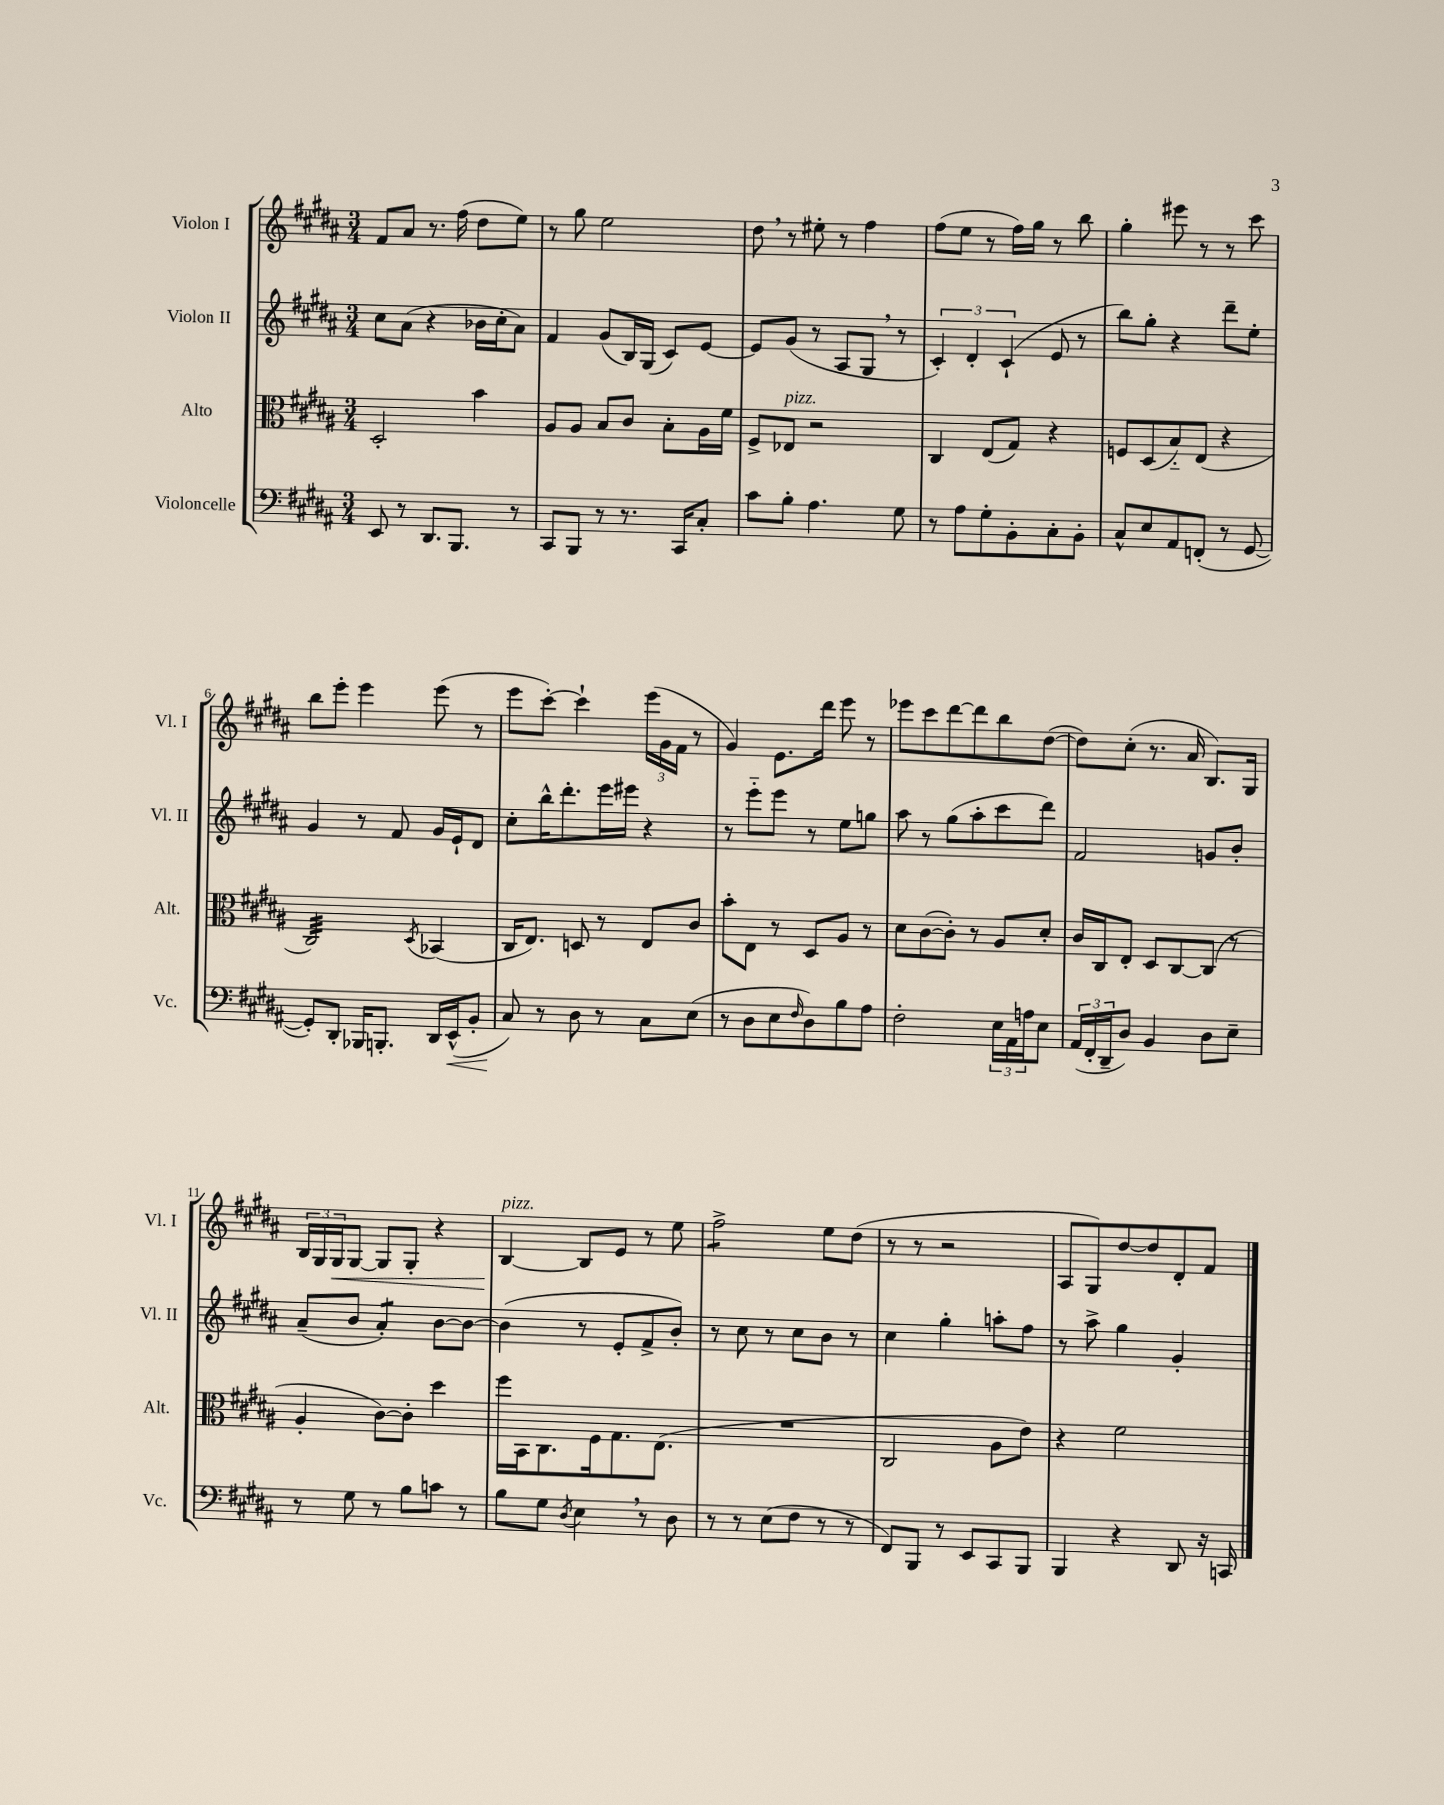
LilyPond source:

<<
\new StaffGroup <<
\new Staff = "s0" \with { instrumentName = "Violon I" shortInstrumentName = "Vl. I" } {
    \clef treble \key b \major \numericTimeSignature \time 3/4
    fis'8 ais'8 r8. fis''16( dis''8 e''8) |
    r8 gis''8 e''2 |
    dis''8 \breathe r8 eis''8-. r8 fis''4 |
    fis''8( e''8 r8 fis''16) gis''16 r8 b''8 |
    gis''4-. eis'''8 r8 r8 cis'''8 |
    b''8 e'''8-. e'''4 e'''8( r8 |
    e'''8 cis'''8~-.) cis'''4-! \tuplet 3/2 { e'''16( gis'16 fis'16 } r8 |
    gis'4) e'8. dis'''16 e'''8 r8 |
    ees'''8 cis'''8 dis'''8~ dis'''8 b''8 dis''8~( |
    dis''8) cis''8-.( r8. ais'16 b8.) gis16 |
    \tuplet 3/2 { b16 gis16 gis16\< } gis8~ gis8 gis8-. r4 |
    b4~\!^\markup { \italic "pizz." } b8 e'8 r8 e''8 |
    fis''2:8-> e''8 dis''8( |
    r8 r8 r2 |
    ais8 gis8) dis''8~ dis''8 dis'8-. fis'8 \bar "|." |
}
\new Staff = "s1" \with { instrumentName = "Violon II" shortInstrumentName = "Vl. II" } {
    \clef treble \key b \major \numericTimeSignature \time 3/4
    cis''8 ais'8( r4 bes'16 cis''16-. ais'8) |
    fis'4 gis'8( b16) gis16( cis'8) e'8~ |
    e'8 gis'8( r8 ais8 gis8 \breathe r8 |
    \tuplet 3/2 { cis'4-.) dis'4-. cis'4-!( } e'8 r8 |
    b''8) gis''8-. r4 dis'''8-- e''8-. |
    gis'4 r8 fis'8 gis'16 e'16-! dis'8 |
    cis''8-. b''16-^ dis'''8.-. e'''16 eis'''16 r4 |
    r8 e'''8-_ e'''8 r8 e''8 g''8 |
    ais''8 r8 gis''8( ais''8-. cis'''8 dis'''8) |
    fis'2 g'8 b'8-. |
    ais'8--( b'8 ais'4:8-.) b'8~ b'8~ |
    b'4( r8 e'8-. fis'8-> b'8-.) |
    r8 cis''8 r8 cis''8 b'8 r8 |
    cis''4 gis''4-. a''8-. fis''8 |
    r8 ais''8-> gis''4 gis'4-. \bar "|." |
}
\new Staff = "s2" \with { instrumentName = "Alto" shortInstrumentName = "Alt." } {
    \clef alto \key b \major \numericTimeSignature \time 3/4
    dis2-. b'4 |
    ais8 ais8 b8 cis'8 b8-. ais16 fis'16 |
    fis8-> ees8^\markup { \italic "pizz." } r2 |
    cis4 e8( gis8) r4 |
    f8 dis8( b8-_) e8( r4 |
    cis2:32) \acciaccatura { dis8 } bes,4( |
    cis16 e8.) d8 r8 e8 cis'8 |
    b'8-. e8 r8 dis8 ais8 r8 |
    dis'8 cis'8~( cis'8-.) r8 ais8 dis'8-. |
    cis'16 cis16 e8-. dis8 cis8~ cis8( r8 |
    ais4-. cis'8~) cis'8-. dis''4 |
    fis''16 b,16 cis8. fis16 gis8. e8.( |
    R2. |
    cis2 ais8 e'8) |
    r4 fis'2 \bar "|." |
}
\new Staff = "s3" \with { instrumentName = "Violoncelle" shortInstrumentName = "Vc." } {
    \clef bass \key b \major \numericTimeSignature \time 3/4
    e,8 r8 dis,8. b,,8. r8 |
    cis,8 b,,8 r8 r8. cis,16 cis8-. |
    cis'8 b8-. ais4. gis8 |
    r8 ais8 gis8-. b,8-. cis8-. b,8-. |
    cis8-^ e8 ais,8 f,8-.( r8 gis,8~ |
    gis,8-.) dis,8-. bes,,16 b,,8.-. dis,16 e,16-^\<( b,8-. |
    cis8\!) r8 dis8 r8 cis8 e8( |
    r8 dis8 e8 \grace { fis16 } dis8) b8 ais8 |
    fis2-. \tuplet 3/2 { e16 ais,16 a16 } e8 |
    \tuplet 3/2 { ais,16( fis,16-. dis,16-- } dis8) b,4 dis8 e8-- |
    r8 gis8 r8 b8 c'8 r8 |
    b8 gis8 \acciaccatura { dis8 } e4 \breathe r8 dis8 |
    r8 r8 e8( fis8 r8 r8 |
    fis,8) b,,8 r8 e,8 cis,8 b,,8 |
    b,,4 r4 dis,8 r16 c,16 \bar "|." |
}
>>
>>
